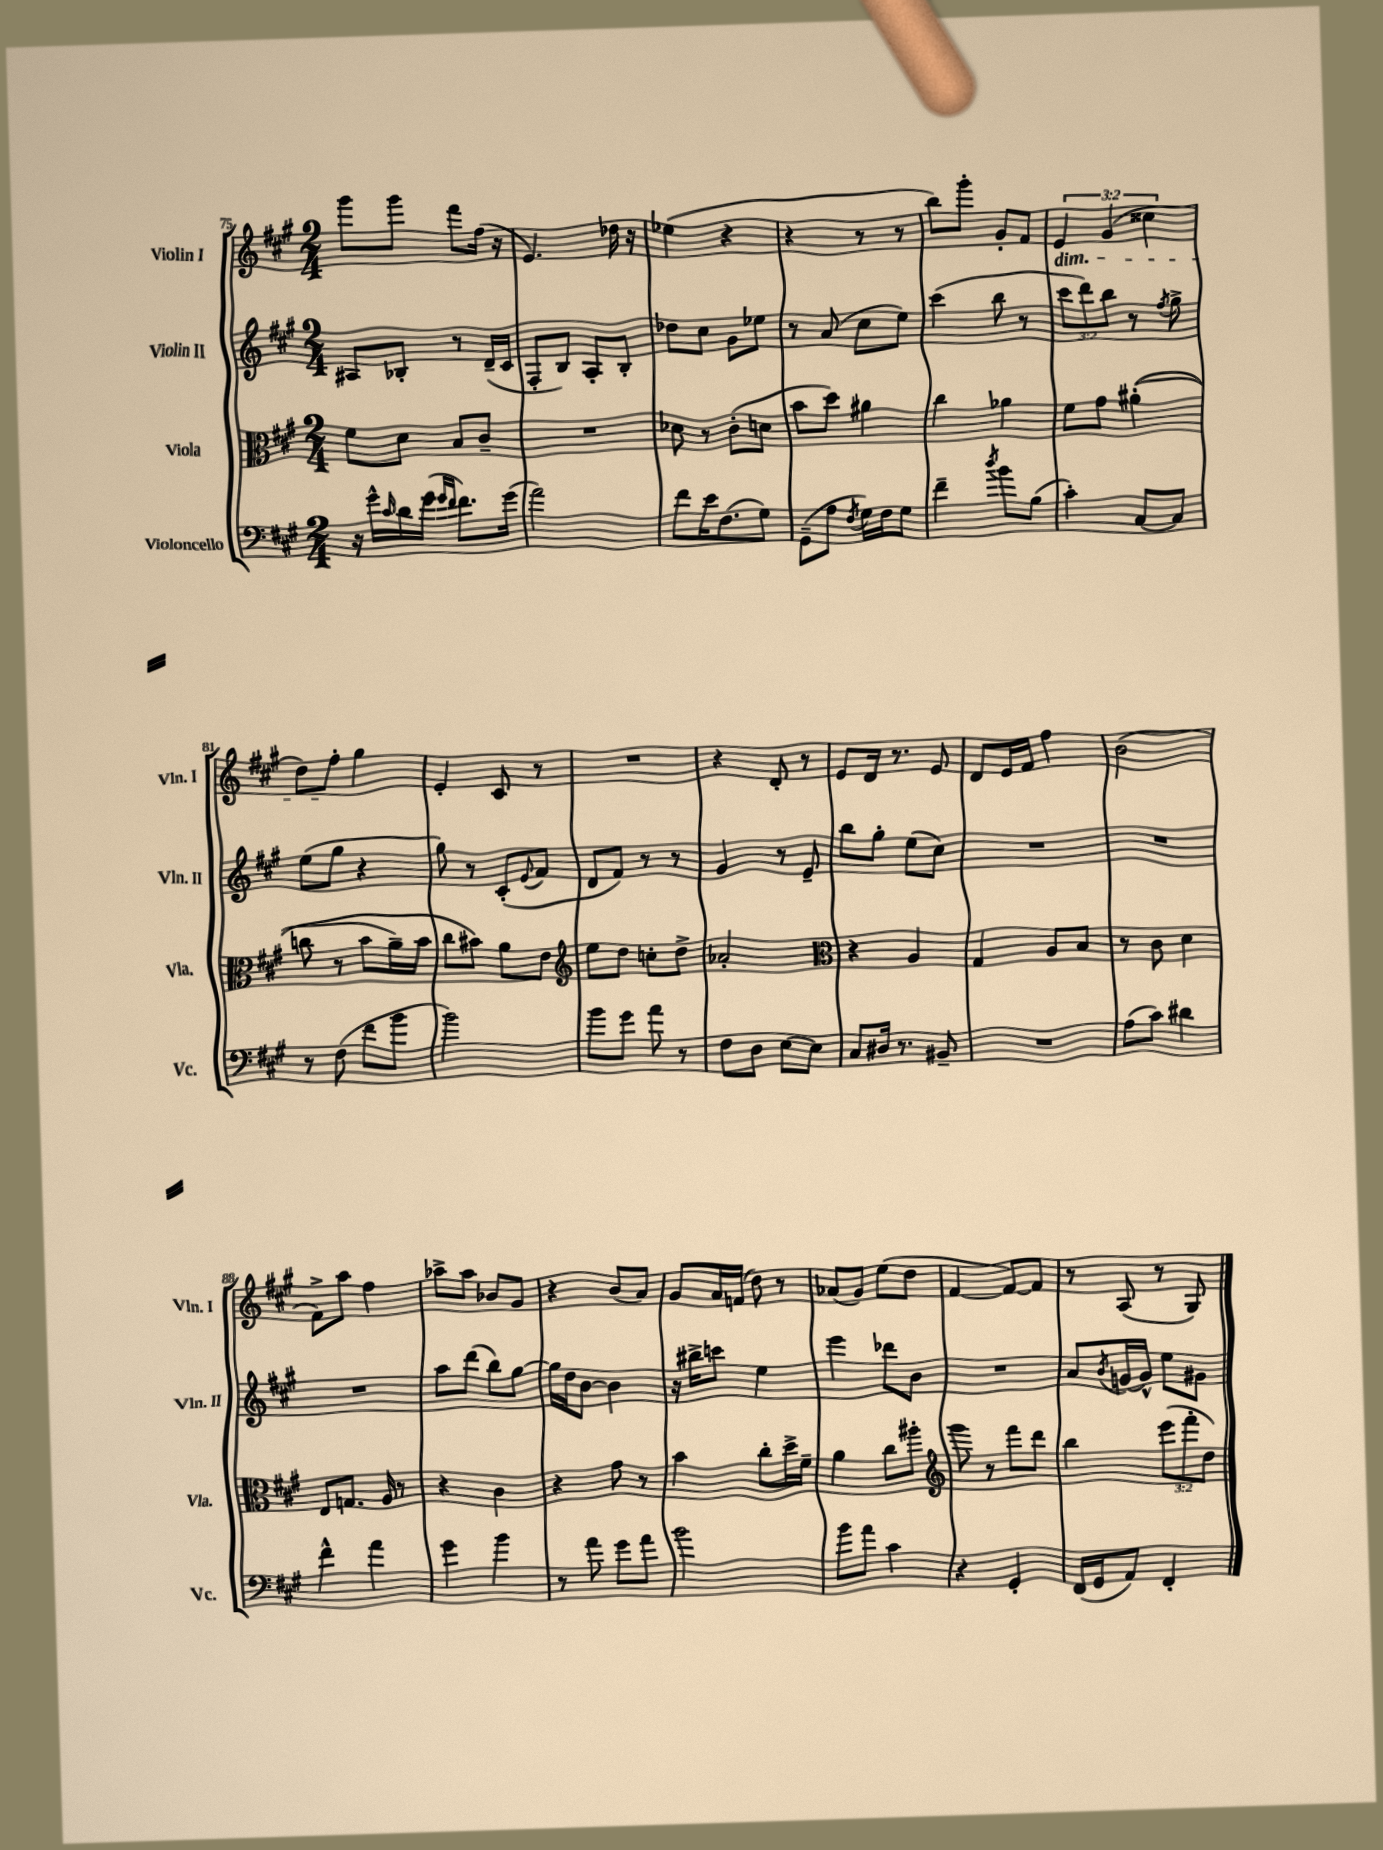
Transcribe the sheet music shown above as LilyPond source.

<<
\new StaffGroup <<
\new Staff = "s0" \with { instrumentName = "Violin I" shortInstrumentName = "Vln. I" } {
    \clef treble \key a \major \numericTimeSignature \time 2/4 \override Staff.TupletNumber.text = #tuplet-number::calc-fraction-text
    gis'''8 gis'''8 fis'''8 fis''16( r16 |
    e'4.) des''16 r16 |
    ees''4( r4 |
    r4 r8 r8 |
    b''8) gis'''8-. gis'8-. fis'8 |
    \tuplet 3/2 { e'4\dim gis'4( cisis''4 } |
    d''8) fis''8-.\! gis''4 |
    e'4-. cis'8 r8 |
    R2 |
    r4 d'8-. r8 |
    e'8 d'16 r8. e'8 |
    d'8 e'16 fis'16 fis''4 |
    b'2( |
    fis'8->) a''8 fis''4 |
    aes''8-> aes''8 bes'8 gis'8 |
    r4 b'8( a'8) |
    gis'8 a'16 f'16( d''8) r8 |
    aes'8( gis'8) e''8( d''8 |
    fis'4~ fis'8~) fis'8 |
    r8 a8( r8 gis8) \bar "|." |
}
\new Staff = "s1" \with { instrumentName = "Violin II" shortInstrumentName = "Vln. II" } {
    \clef treble \key a \major \numericTimeSignature \time 2/4 \override Staff.TupletNumber.text = #tuplet-number::calc-fraction-text
    ais8 bes8-. r8 d'16--( cis'16 |
    fis8-. b8) a8-. b8-. |
    des''8 cis''8 gis'8 ees''8 |
    r8 a'8( cis''8 e''8) |
    cis'''4( b''8 r8 |
    \tuplet 3/2 { cis'''8 d'''8) b''8 } r8 \acciaccatura { fis''8 } gis''8-> |
    e''8( gis''8 r4 |
    gis''8) r8 cis'8-.( \appoggiatura { e'8 } fis'8 |
    d'8 fis'8) r8 r8 |
    gis'4 r8 e'8-- |
    b''8 gis''8-. e''8( cis''8) |
    R2 |
    R2 |
    R2 |
    a''8 d'''8( b''8) gis''8~ |
    gis''16 d''16 b'8~ b'4 |
    r16 bis''16-> c'''8 e''4 |
    e'''4 des'''8 b'8 |
    R2 |
    a'8 \acciaccatura { b'8 } g'16~ g'16-^ e''8 gis'8 \bar "|." |
}
\new Staff = "s2" \with { instrumentName = "Viola" shortInstrumentName = "Vla." } {
    \clef alto \key a \major \numericTimeSignature \time 2/4 \override Staff.TupletNumber.text = #tuplet-number::calc-fraction-text
    fis'8 d'8 b8 cis'8-- |
    R2 |
    des'8 r8 cis'8-.( d'8 |
    b'8 d''8) ais'4 |
    cis''4 aes'4 |
    fis'8 gis'8 ais'4-.(\( |
    c''8 r8 b'8 a'16--) b'16 |
    cis''8 bis'8\) a'8 e'8 |
    \clef treble e''8 d''8 c''8-. d''8-> |
    aes'2-. |
    \clef alto r4 a4 |
    gis4 a8 b8 |
    r8 cis'8 d'4 |
    e8 g8. a16 r8 |
    r4 cis'4 |
    r4 gis'8 r8 |
    b'4 cis''8-. d''16-> fis'16-- |
    a'4 cis''8 ais''8-. |
    \clef treble gis'''8 r8 fis'''8 d'''8 |
    b''4 \tuplet 3/2 { e'''8( fis'''8-. d''8) } \bar "|." |
}
\new Staff = "s3" \with { instrumentName = "Violoncello" shortInstrumentName = "Vc." } {
    \clef bass \key a \major \numericTimeSignature \time 2/4
    r16 gis'16-^ \grace { cis'16 } d'16 gis'16( \grace { gis'16 fis'16 } fis'8.) gis'16( |
    a'2) |
    fis'8 e'16 fis8.( gis8) |
    gis,8--( a8 \acciaccatura { fis8 } gis16) fis16 gis8 |
    fis'4-- \acciaccatura { d''8 } b'8 b8( |
    cis'4-.) cis8~ cis8 |
    r8 fis8( fis'8 b'8 |
    b'2) |
    b'8 gis'8 a'8 r8 |
    fis8 d8 e8~ e8 |
    cis8 dis16 r8. bis,8-- |
    R2 |
    a8( cis'8) dis'4 |
    fis'4-^ a'4 |
    gis'4 b'4 |
    r8 a'8 gis'8 a'8 |
    b'2 |
    b'8 a'8 cis'4 |
    r4 gis,4-. |
    fis,16( gis,16 a,8) fis,4-. \bar "|." |
}
>>
>>
\layout { \context { \Score currentBarNumber = #75 } }
